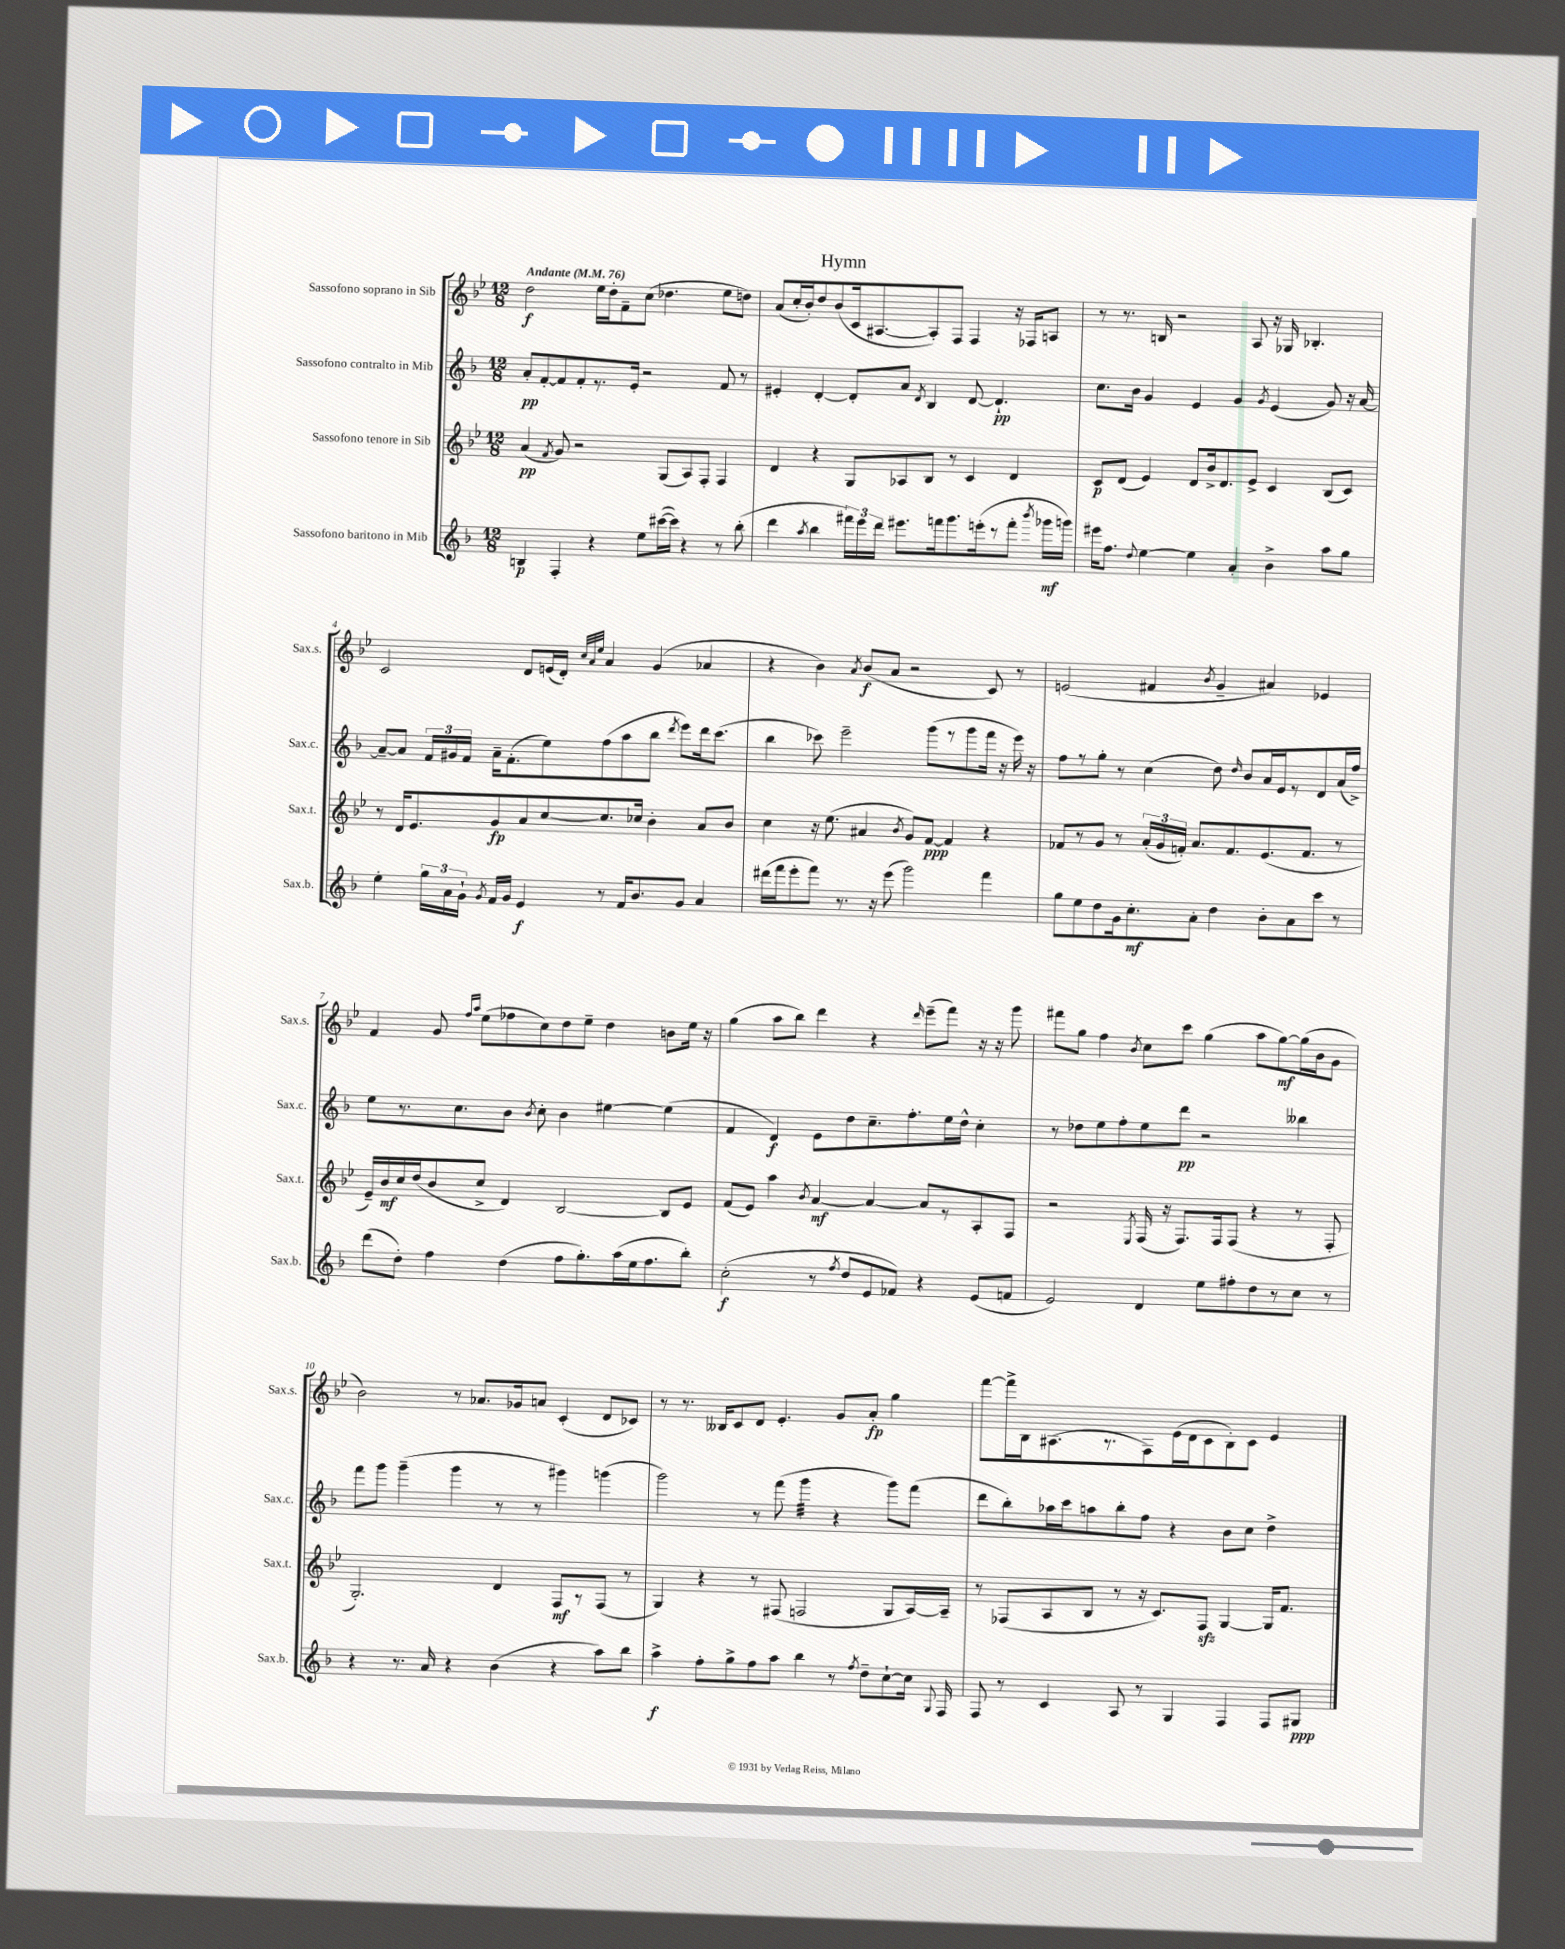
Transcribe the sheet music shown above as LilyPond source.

\header { title = "Hymn" }
<<
\new StaffGroup <<
\new Staff = "s0" \with { instrumentName = "Sassofono soprano in Sib" shortInstrumentName = "Sax.s." } {
    \clef treble \key bes \major \numericTimeSignature \time 12/8 \tempo "Andante" 4 = 76
    \autoBeamOff d''2\f ees''16[ d''16-. f'8-- c''8]( des''4. ees''8[ d''8]) |
    a'8[( c''16-. bes'16-.) d''8 bes'8( c'16 ais8.~ ais8-.) f8] f4 r16 fes16[ a8] |
    r8 r8. b16 r2 a8 r16 ges16 bes4.-. |
    c'2 d'8[ e'16( d'16]-.) \grace { c''32[ a'32 ees''32] } a'4 g'4( aes'4 |
    r4 bes'4) \acciaccatura { a'8 } bes'8[\f( a'8] r2 c'8) r8 |
    e'2( fis'4 \acciaccatura { bes'8 } g'4-- ais'4) ees'4 |
    f'4 g'8 \grace { f''16[ a''16] } ees''8[( fes''8 c''8) d''8 ees''8]-- d''4 b'8[ ees''16] r16 |
    g''4( a''8[ bes''8]) d'''4 r4 \grace { d'''16 } ees'''8[--( f'''8]) r16 r16 g'''8 |
    fis'''8[ g''8] f''4 \acciaccatura { bes'8 } c''8[ c'''8] g''4( a''8[ g''8~\mf) g''16( bes'16 g'8] |
    bes'2) r8 aes'8.[ ges'16 a'8] c'4-.( d'8[ ces'8]) |
    r8 r8. beses16[ c'8 d'8] ees'4.-. g'8[ a'8]-.\fp g''4 |
    f'''8[~ f'''16-> bes16 ais8.( r8. f8) ees'16( d'16 c'8 bes8-.) c'8] ees'4 \bar "|." |
}
\new Staff = "s1" \with { instrumentName = "Sassofono contralto in Mib" shortInstrumentName = "Sax.c." } {
    \clef treble \key f \major \numericTimeSignature \time 12/8
    \autoBeamOff a'8[-.\pp f'8~-. f'8 f'8-. r8. e'16]-. r2 f'8 r8 |
    eis'4-. d'4~-. d'8[-. a'8] \acciaccatura { d'8 } bes4 d'8~ d'4.-!\pp |
    c''8.[ bes'16] g'4 e'4 g'4 \acciaccatura { g'8 } e'4( g'8) r16 a'16~ |
    a'8[~-- a'8] \tuplet 3/2 { f'16[ gis'16 f'16] } a'16[-- f'8.-.( e''8) f''8( a''8 bes''8] \acciaccatura { d'''8 } e'''8[) d'''16 c'''8.]( |
    bes''4 ces'''8) e'''2-- g'''8[( r8 g'''8 f'''16] r16 e'''16) r16 |
    f''8[ r8 g''8]-. r8 c''4( d''8) \grace { d''16 } bes'8[ a'16 e'16 r8 d'8 a'16( f''16]->) |
    e''8[ r8. c''8. bes'8] \acciaccatura { bes'8 } c''8-. bes'4 eis''4~ eis''4( |
    f'4 d'4\f) e'8[ d''8 c''8.-- f''8.-. e''16 d''16]-^ c''4-. |
    r8 des''8[ e''8 f''8-. e''8 d'''8]\pp r2 beses''4 |
    f'''8[ g'''8] g'''4--( g'''4 r8 r8 gis'''4) g'''4( |
    g'''2) r8 f'''8( g'''4:32 r4 g'''8[) f'''8]( |
    d'''8[ bes''8-.) aes''16 c'''16 a''8 bes''8-. f''8] r4 bes'8[ c''8] d''4-> \bar "|." |
}
\new Staff = "s2" \with { instrumentName = "Sassofono tenore in Sib" shortInstrumentName = "Sax.t." } {
    \clef treble \key bes \major \numericTimeSignature \time 12/8
    \autoBeamOff a'4\pp( \acciaccatura { f'8 } g'8) r2 g8[( a8) f8]-. f4 |
    d'4 r4 g8[ aes8 bes8] r8 c'4 d'4 |
    c'8[\p d'8]( ees'4) d'8[ bes'16-> d'8. ees'8]-> c'4 bes8[( c'8]) |
    r8 d'16[ ees'8. g'8\fp a'8 c''8~ c''8. ces''16] bes'4-. a'8[ bes'8] |
    c''4 r16 ees''8.( ais'4 \acciaccatura { bes'8 } g'8[) f'8]~\ppp f'4 r4 |
    fes'8[ r8 g'8] r8 \tuplet 3/2 { a'16[-.( g'16 f'16]-.) } a'8.[ f'8. ees'8.( f'8.] r8 |
    ees'16[--) bes'16\mf c''16 d''16( bes'8 c''8]-> d'4) bes2~ bes8[ ees'8] |
    f'8[( ees'8]) a''4 \acciaccatura { bes'8 } a'4~\mf a'4~ a'8[ r8 a8-. f8] |
    r2 \acciaccatura { ees8 } f16( r16 f8.[) f16 f8]( r4 r8 f8-. |
    g2.-.) d'4 f8[\mf r8 f8]( r8 |
    g4) r4 r8 fis8( f2 g8[ a16~) a16]-- |
    r8 fes8[( a8 bes8] r8 r16 c'8.[) fes8]\sfz g4~ g16[ f'8.] \bar "|." |
}
\new Staff = "s3" \with { instrumentName = "Sassofono baritono in Mib" shortInstrumentName = "Sax.b." } {
    \clef treble \key f \major \numericTimeSignature \time 12/8
    \autoBeamOff b4\p f4-. r4 e''8[ cis'''16~( cis'''16]) r4 r8 bes''8-.( |
    d'''4 \acciaccatura { a''8 } bes''4 \tuplet 3/2 { fis'''16[) e'''16 d'''16] } eis'''8.[ f'''16 g'''8. e'''16-.( r8 f'''8]-. \acciaccatura { bes'''8 } ges'''16[\mf g'''16]) |
    eis'''16[ f''8.] \appoggiatura { d''8 } e''4~ e''4 a'4-. bes'4-> a''8[ g''8] |
    e''4-. \tuplet 3/2 { g''16[ a'16 g'16]-! } \acciaccatura { g'8 } f'16[ g'16] e'4\f r8 f'16[ bes'8. g'8] a'4 |
    dis'''16[( f'''16 e'''8-. f'''8]) r8. r16 e'''8( g'''2) f'''4 |
    g''8[ e''8 d''8 g'16 c''8.-.\mf a'8]-. d''4 bes'8[-. a'8 c'''8] r8 |
    d'''8[( d''8]-.) f''4 d''4( f''8[ g''8.-.) a''16( e''16 f''8. bes''8]-.) |
    c''2-.\f( r8 \acciaccatura { f''8 } d''8[ e'8 fes'8]) r4 e'8[( f'8] |
    e'2) d'4 e''8[ fis''8-. d''8 r8 c''8] r8 |
    r4 r8. a'16 r4 bes'4( r4 a''8[) bes''8] |
    a''4->\f f''8[-. g''8-> f''8 a''8] bes''4 r8 \acciaccatura { f''8 } d''8[-- c''8~-! c''16] \appoggiatura { g8 } f16 |
    f8 r8 c'4 a8 r8 g4 f4 f8[ gis8]\ppp \bar "|." |
}
>>
>>
